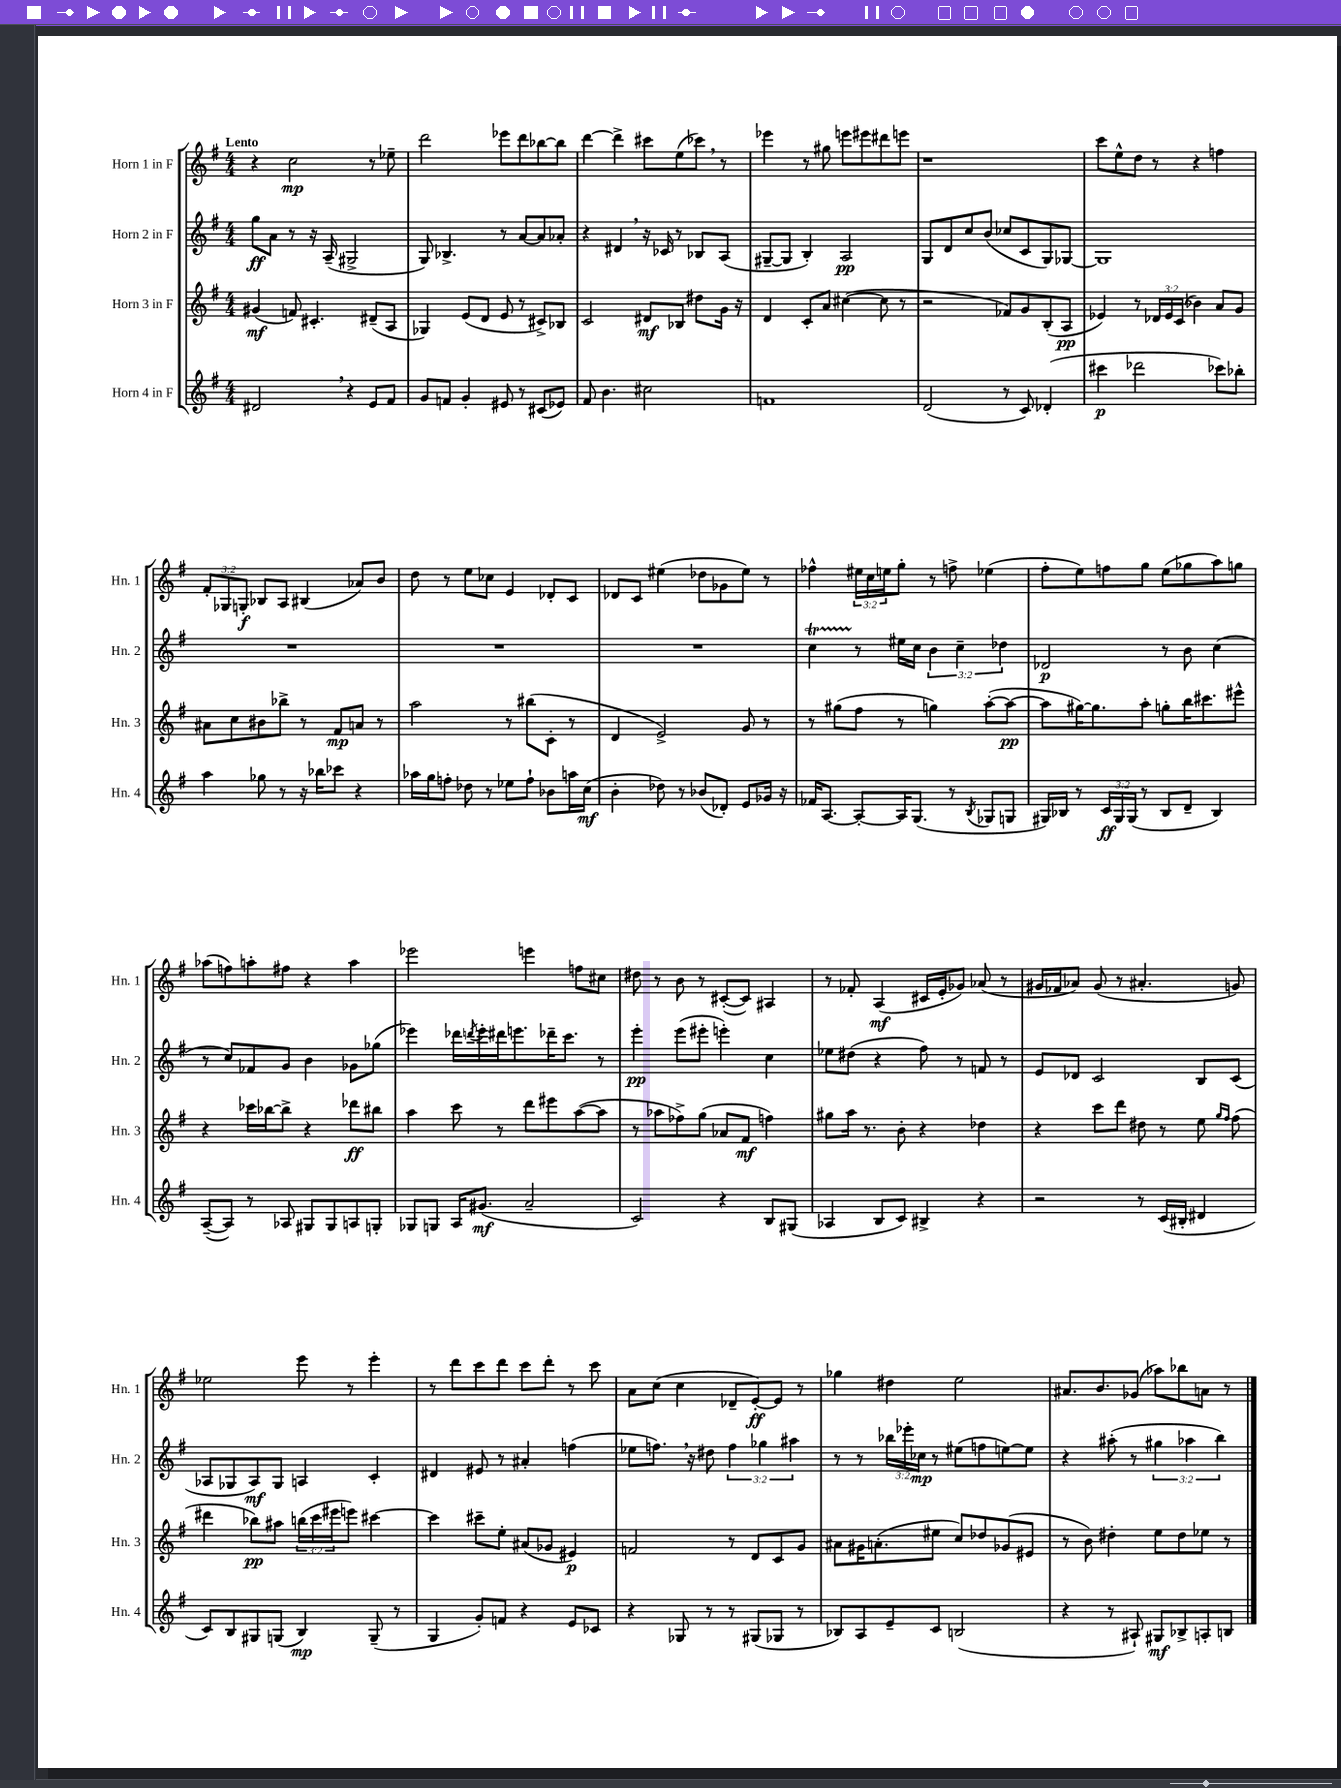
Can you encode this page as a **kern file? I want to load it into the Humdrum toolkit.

**kern	**kern	**kern	**kern
*staff4	*staff3	*staff2	*staff1
*clefG2	*clefG2	*clefG2	*clefG2
*k[f#]	*k[f#]	*k[f#]	*k[f#]
*M4/4	*M4/4	*M4/4	*M4/4
2d#	(4g#	8gg	4r
.	.	8a	.
.	8f)	8r	2cc
.	4.c#'	16r	.
.	.	(16A~	.
4r	.	2G#^	.
8e	(8d#~	.	8r
8f#	8A	.	8ee-~
=	=	=	=
8g	4G-)	8G)	2ddd
8f	.	4.B-^	.
4g'	(8e	.	.
.	8d	.	.
8e#	8e	8r	8eee-
8r	8r	[8a	8ddd
(8c#	8c#^)	8a]	[8bb-
8e-)	8B-	8a-'	8bb-]
=	=	=	=
8f#	2c	4r	[4ddd
4.b	.	.	.
.	.	4d#	4ddd^]
2cc#	8d#	16r	8ccc#
.	.	16c-	.
.	8B-	8r	(8ee
.	8dd#	8B-	8ccc-)
.	16g	(8A	8r
.	16r	.	.
=	=	=	=
1f	4d	[8G#~	4eee-
.	.	8G#]	.
.	8c'	4B')	8r
.	8a	.	8gg#
.	([4cc#	2A	8eee
.	.	.	8eee#
.	8cc#]	.	8ddd#
.	8r	.	8eee
=	=	=	=
(2d	2r	8G	1r
.	.	8d	.
.	.	8cc	.
.	.	(8b	.
8r	8f-)	8cc-	.
8c)	8g	8c	.
(4d-'	(8B'	8G)	.
.	8A	[8G-	.
=	=	=	=
4ccc#	4e-)	1G-]	8ccc
.	.	.	8ee^^
2ddd-	8r	.	8dd
.	24d-	.	8r
.	24e-	.	.
.	(24c	.	.
.	4b-)	.	4r
8ccc-)	8a	.	4ff
8bb-'	8g	.	.
=	=	=	=
4aa	8a#	1r	12f#'
.	.	.	12G-
.	8cc	.	.
.	.	.	12G'
8gg-	8b#	.	8B-
8r	8bb-^	.	8A
16r	8r	.	(4B#
16bb-	.	.	.
8ccc-	8f#	.	.
4r	8a	.	8a-)
.	8r	.	8b
=	=	=	=
16aa-	2aa	1r	8dd
16gg	.	.	.
8ff'	.	.	8r
8dd-	.	.	8ee
8r	.	.	8cc-
8ee-	8r	.	4e
8ff`	(8bb#	.	.
8b-	8c'	.	8d-'
16aa	8r	.	8c
(16cc	.	.	.
=	=	=	=
4b'	4d	1r	8d-
.	.	.	8c
8dd-)	2e^)	.	(4ee#
8r	.	.	.
(8b-	.	.	8dd-
8d-')	.	.	8g-
8e	8g	.	8ee#)
16g-	8r	.	8r
16r	.	.	.
=	=	=	=
16f-	8r	4cc	4ff-^^
[8.A	.	.	.
.	(8gg#	.	.
8A'_	8ff#	8r	24ee#
.	.	.	24cc
.	.	.	24ee
16A]	8r	16ee#	8gg'
(8.G	.	16cc	.
.	4gg)	6b	8r
8r	.	.	8ff^
.	.	6cc~	.
8qB	.	.	.
8G-	([8aa'	.	(4ee-
.	.	6dd-	.
8G	8aa_	.	.
=	=	=	=
16G#)	8aa]	2d-	8ff#'
16B-	.	.	.
8r	[16gg#)	.	8ee)
.	8.gg#]	.	.
24c	.	.	8ff
24G#	.	.	.
(24G#	.	.	.
8r	8aa'	.	8gg
8B-	8gg'	8r	(8ee
8d~	16bb	8b	8gg-
.	8.ccc#	.	.
4B-)	.	(4cc	8aa)
.	8eee#^^	.	8gg
=	=	=	=
([8A~	4r	8r	(8aa-
8A])	.	8cc)	8ff)
8r	16ccc-	8f-	8aa'
.	[16bb-	.	.
8A-	8bb-^]	8g	8ff#
8G#	4r	4b	4r
8G#	.	.	.
8A	8ddd-	8g-	4aa
8G'	8bb#	(8gg-	.
=	=	=	=
8G-	4aa	4eee-)	2eee-
8G	.	.	.
16A	8ccc	16ddd-	.
.	.	8qddd	.
(8.g#	.	16eee-'	.
.	8r	16ddd#	.
.	.	8.eee	.
2a~	8ddd	.	4eee
.	8eee#	16ddd-~	.
.	.	8.ccc	.
.	([8aa	.	8ff
.	8aa]	8r	8cc#
=	=	=	=
2c)	8r	4eee'	8dd#
.	8aa-	.	8r
.	8ff-^)	(8eee	8b
.	(8gg	8eee#'	8r
4r	8a-	4eee')	([8c#'
.	8f#	.	8c#])
8B	4ff)	4cc	4A#
(8G#	.	.	.
=	=	=	=
4A-	8gg#	8ee-	8r
.	16aa	(8dd#	8f-'
.	8.r	.	.
8B	.	4r	(4A
8c)	8b'	.	.
4B#^	4r	8ff#)	16c#
.	.	.	16e'
.	.	8r	8g-)
4r	4dd-	8f	(8a-
.	.	8r	8r
=	=	=	=
2r	4r	8e	16g#
.	.	.	16f-
.	.	8d-	8a-)
.	8ccc	2c	(8g#
.	8ddd	.	8r
8r	8dd#	.	4.a#'
(16c	8r	.	.
16B#'	.	.	.
4d#	8ee	8B	.
.	16qqgg	.	.
.	16qqff#	.	.
.	(8ff#	(8c	8g)
=	=	=	=
8c)	4ddd#	8A-	2ee-
8B	.	8G-	.
8G#	8bb-)	8A-)	.
(8G	8aa#	8G-	.
4B)	(24bb	4A	8eee
.	24ccc	.	.
.	24eee#	.	.
.	8eee)	.	8r
(8G~	[4ccc#	4c'	4eee'
8r	.	.	.
=	=	=	=
4G	4ccc#]	4d#	8r
.	.	.	8ddd
8g')	8ccc#~	8e#	8ccc
8f	8ee'	8r	8ddd
4r	(8a#	4a#'	8ccc
.	8g-	.	8ddd'
8e	4e#)	(4ff	8r
8c-	.	.	8ccc
=	=	=	=
4r	2f	8ee-	8a
.	.	8.ff)	(8cc
8G-	.	.	4cc
.	.	16r	.
8r	.	8dd#	.
8r	8r	6ff	8d-~
(8G#	8d	.	[8e')
.	.	6gg-	.
8G-	8c	.	8e]
.	.	6aa#	.
8r	8g	.	8r
=	=	=	=
8B-)	8a#	8r	4gg-
8A	16g#	8r	.
.	(8.a'	.	.
8e~	.	24bb-	4dd#
.	.	24eee-'	.
.	.	24cc-	.
8c	8ee#	8r	.
(2B	8cc)	(8ee#	2ee
.	8dd-	8ff	.
.	(8g-	[8ee)	.
.	8e#	8ee]	.
=	=	=	=
4r	8r	4r	8.a#
.	8b)	.	.
.	.	.	8.b
8r	4dd#'	(8aa#'	.
8A#`)	.	8r	(8g-
8G#	8ee	6gg#	8aa-)
8B-^	8dd#	.	8bb-
.	.	6aa-	.
8A'	8ee-	.	8a
.	.	6bb)	.
8B	8r	.	8r
==	==	==	==
*-	*-	*-	*-
